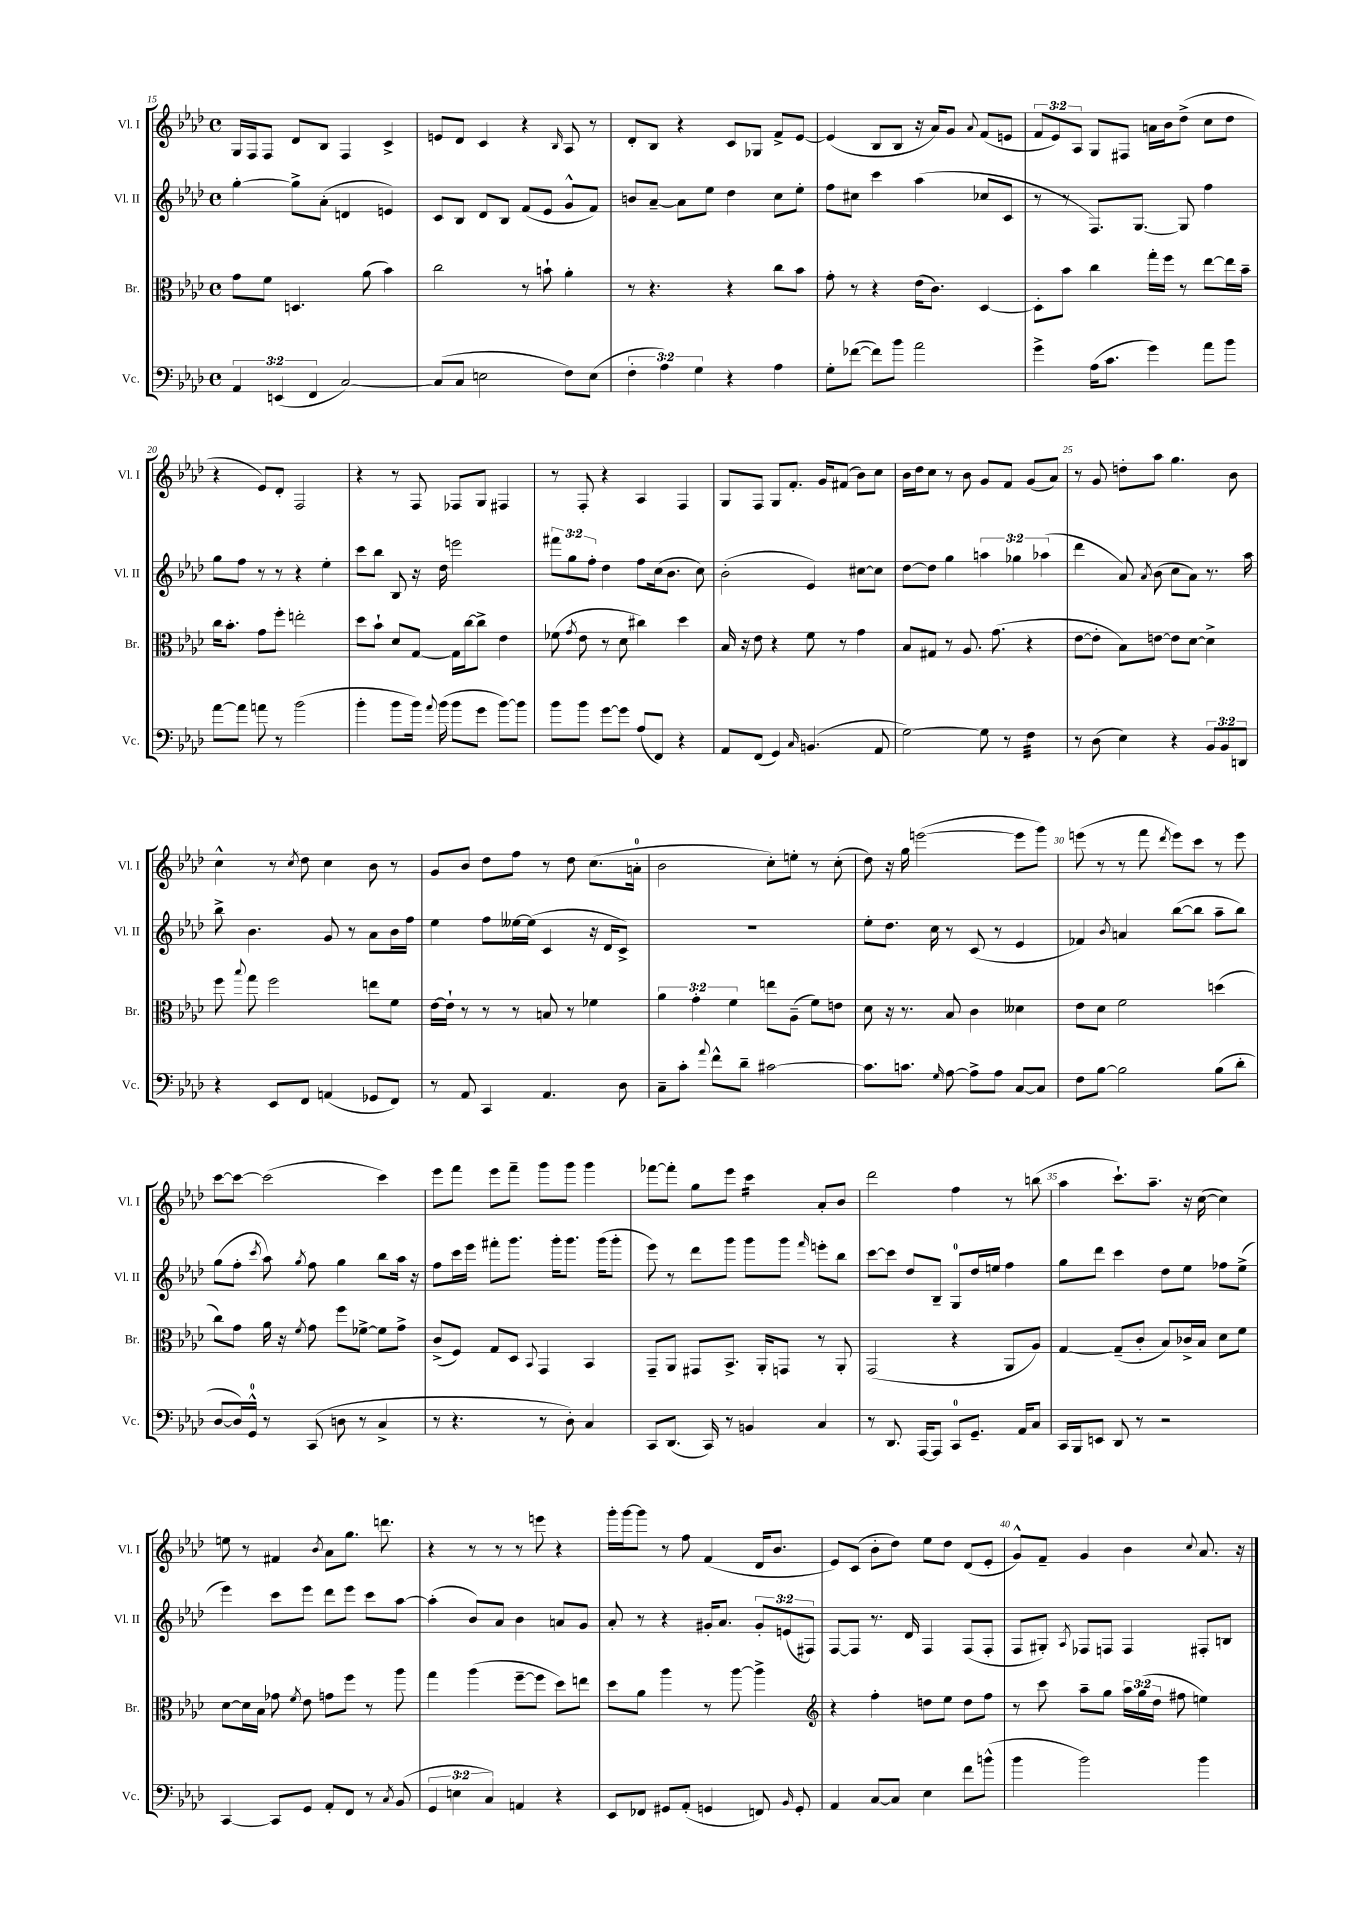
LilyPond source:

<<
\new StaffGroup <<
\new Staff = "s0" \with { instrumentName = "Vl. I" shortInstrumentName = "Vl. I" } {
    \clef treble \key aes \major \defaultTimeSignature \time 4/4 \override Staff.TupletNumber.text = #tuplet-number::calc-fraction-text
    \autoBeamOff g16[ f16 f8] des'8[ bes8] f4 c'4-> |
    e'8[ des'8] c'4 r4 \grace { bes16 } aes8 r8 |
    des'8[-. bes8] r4 c'8[ ges8] f'8[-> ees'8]~ |
    ees'4( bes8[ bes8] r16 aes'16[) g'8] \appoggiatura { aes'8 } f'8[( e'8] |
    \tuplet 3/2 { f'8[ ees'8) aes8] } g8[ fis8] a'16[ bes'16 des''8]->( c''8[ des''8] |
    r4 ees'8[) des'8]-. f2 |
    r4 r8 f8 fes8[ g8] fis4 |
    r8 f8-. r4 aes4 f4 |
    g8[ f8] g8[ f'8.]-. g'16[ fis'8]( bes'8[) c''8] |
    bes'16[ des''16 c''8] r8 bes'8 g'8[ f'8] g'8[( aes'8]) |
    r8 g'8 d''8[-. aes''8] g''4. bes'8 |
    c''4-^ r8 \acciaccatura { c''8 } des''8 c''4 bes'8 r8 |
    g'8[ bes'8] des''8[ f''8] r8 des''8 c''8.[( a'16]-0-. |
    bes'2 c''8[-.) e''8]-. r8 c''8-.( |
    des''8) r16 g''16 e'''2~( e'''8[ g'''8]) |
    e'''8( r8 r8 f'''8 \acciaccatura { des'''8 } e'''8[) c'''8] r8 e'''8 |
    c'''8[~ c'''8]~ c'''2( c'''4) |
    ees'''8[ f'''8] ees'''8[ f'''8]-- g'''8[ g'''8] g'''4 |
    fes'''8[~ fes'''8]-. g''8[ ees'''8] c'''4:16 aes'8[-. bes'8] |
    des'''2 f''4 r8 b''8( |
    aes''4 c'''8.[-!) aes''8.]-- r16 c''16~( c''4) |
    e''8 r8 fis'4 \acciaccatura { bes'8 } aes'8[ g''8.] d'''8. |
    r4 r8 r8 r8 e'''8 r4 |
    g'''16[-. g'''16~ g'''8] r8 f''8 f'4( des'16[ bes'8.] |
    ees'8[) c'8]( bes'8[-. des''8]) ees''8[ des''8] des'8[( ees'8]-. |
    g'8[-^) f'8]-- g'4 bes'4 \appoggiatura { c''8 } aes'8. r16 \bar "|." |
}
\new Staff = "s1" \with { instrumentName = "Vl. II" shortInstrumentName = "Vl. II" } {
    \clef treble \key aes \major \defaultTimeSignature \time 4/4 \override Staff.TupletNumber.text = #tuplet-number::calc-fraction-text
    \autoBeamOff g''4~-. g''8[-> aes'8]-.( d'4 e'4) |
    c'8[ bes8] des'8[ bes8] f'8[( ees'8] g'8[-^ f'8]) |
    b'8[ aes'8]~-- aes'8[ ees''8] des''4 c''8[ ees''8]-. |
    f''8[ cis''8] c'''4 aes''4( ces''8[ c'8] |
    r8 r8 f8.[) g8.]~ g8 f''4 |
    g''8[ f''8] r8 r8 r4 ees''4-. |
    c'''8[ bes''8] bes8 r16 des''16 e'''2 |
    \tuplet 3/2 { fis'''8[ g''8 f''8]-. } des''4 f''8[ c''16( bes'8.] c''8) |
    bes'2-.( ees'4) cis''8[~ cis''8] |
    des''8[~ des''8] g''4 \tuplet 3/2 { a''4 ges''4 aes''4( } |
    des'''4 aes'8) \acciaccatura { aes'8 } bes'8( c''8[ aes'8]) r8. aes''16 |
    bes''8-> bes'4. g'8 r8 aes'8[ bes'16 f''16] |
    ees''4 f''8[ eeses''16~ eeses''16]( c'4 r16 des'16[ c'8]->) |
    R1 |
    ees''8[-. des''8.] c''16 r8 c'8( r8 ees'4 |
    fes'4) \acciaccatura { bes'8 } a'4 bes''8[~( bes''8] aes''8[-- bes''8]) |
    g''8[( f''8]-. \acciaccatura { c'''8 } aes''8) \acciaccatura { g''8 } f''8 g''4 bes''8[ aes''16] r16 |
    f''8[ c'''16 ees'''16] fis'''8[-. g'''8.] g'''16[-. g'''8.] g'''16[( g'''8]-. |
    ees'''8) r8 des'''8[ g'''8] g'''8[ g'''8] \grace { f'''16 } e'''8[-. bes''8] |
    c'''8[~ c'''8] des''8[ bes8]-- g8[-0 des''16 e''16] f''4 |
    g''8[ des'''8] c'''4 des''8[ ees''8] fes''8[ ees''8]->( |
    ees'''4) c'''8[ ees'''8] des'''8[ ees'''8] c'''8[ aes''8]~ |
    aes''4-.( bes'8[) aes'8] bes'4 a'8[ g'8] |
    aes'8-. r8 r4 gis'16[-. aes'8.] \tuplet 3/2 { gis'8[-. e'8( fis8]) } |
    f8[~ f8] r8. des'16 f4 f8[( f8]-. |
    f8[ gis8]-.) \acciaccatura { aes8 } fes8[ f8] f4 fis8[-. b8] \bar "|." |
}
\new Staff = "s2" \with { instrumentName = "Br." shortInstrumentName = "Br." } {
    \clef alto \key aes \major \defaultTimeSignature \time 4/4 \override Staff.TupletNumber.text = #tuplet-number::calc-fraction-text
    \autoBeamOff g'8[ f'8] d4. aes'8( bes'4) |
    c''2 r8 b'8-! aes'4-. |
    r8 r4. r4 c''8[ bes'8] |
    g'8-. r8 r4 ees'16[( c'8.]) des4~ |
    des8[-. bes'8] c''4 g''16[-. f''16] r8 ees''8[~ ees''16 bes'16]-- |
    c''16[ bes'8.]-. g'8[ f''8]-. e''2-. |
    des''8[ bes'8]-! des'8[ g8]~ g16[ c''16~ c''8]-> ees'4 |
    fes'8( \acciaccatura { g'8 } ees'8 r8 des'8 cis''4) des''4 |
    bes16 r16 ees'8 r4 f'8 r8 g'4 |
    bes8[ gis8] r8 aes8. g'8.( r4 |
    ees'8[~ ees'8]-. bes8[) e'8]~ e'8[ des'8]~ des'4-> |
    f''8 \appoggiatura { bes''8 } g''8 f''2 e''8[ f'8] |
    ees'16[~ ees'16]-! r8 r8 r8 b8 r8 fes'4 |
    \tuplet 3/2 { aes'4 g'4-. f'4 } e''8[ aes8]--( f'8[) e'8] |
    des'8 r16 r8. bes8 c'4 deses'4 |
    ees'8[ des'8] f'2 d''4( |
    c''8[) g'8] aes'16 r16 \acciaccatura { f'8 } g'8 f''8[ fes'8]~-> fes'8[ g'8]-> |
    c'8[->( f8]) g8[ des8] \appoggiatura { bes,8 } g,4 bes,4 |
    g,8[-- aes,8] gis,8[ bes,8.]-> aes,16[-. g,8] r8 aes,8-. |
    g,2( r4 aes,8[ aes8]) |
    g4~ g8[--( c'8]-. bes8[) ces'16-> bes16] des'8[ f'8] |
    des'8[~ des'16 bes16] ges'8 \acciaccatura { f'8 } ees'8 g'8[ f''8] r8 aes''8 |
    g''4 aes''4( f''8[~-- f''8] des''8[) e''8] |
    des''8[ aes'8] aes''4 r8 aes''8~ aes''4-> |
    \clef treble r4 f''4-. d''8[ ees''8] d''8[ f''8] |
    r8 c'''8 aes''8[-- g''8] \tuplet 3/2 { aes''16[ g''16( des''16] } fis''8 e''4) \bar "|." |
}
\new Staff = "s3" \with { instrumentName = "Vc." shortInstrumentName = "Vc." } {
    \clef bass \key aes \major \defaultTimeSignature \time 4/4 \override Staff.TupletNumber.text = #tuplet-number::calc-fraction-text
    \autoBeamOff \tuplet 3/2 { aes,4 e,4( f,4 } c2~) |
    c8[( c8] e2 f8[) e8]( |
    \tuplet 3/2 { f4-. aes4) g4 } r4 aes4 |
    g8[-. fes'8]~( fes'8[) bes'8] aes'2 |
    g'4-> aes16[( c'8.] g'4) aes'8[ bes'8] |
    aes'8[~ aes'8] a'8 r8 bes'2( |
    bes'4-. bes'8[ bes'16]) \appoggiatura { aes'8 } bes'16( bes'8[ g'8] bes'8[~) bes'8] |
    bes'8[ bes'8] g'8[~ g'8] aes8[( f,8]) r4 |
    aes,8[ f,8]( g,4) \grace { c16 } b,4.( aes,8 |
    g2~) g8 r8 f4:32 |
    r8 des8( ees4) r4 \tuplet 3/2 { bes,8[ bes,8 d,8] } |
    r4 ees,8[ f,8] a,4( ges,8[ f,8]) |
    r8 aes,8 c,4 aes,4. des8 |
    c8[-- c'8]-. \appoggiatura { aes'8 } f'8[-^ des'8]-- cis'2~ |
    cis'8.[ c'8.] \grace { g16 } aes8~ aes8[-> aes8] c8[~ c8] |
    f8[ bes8]~ bes2 bes8[( des'8]-. |
    des8[~ des16) g,16]-0-^ r8 c,8( d8 r8 c4-> |
    r8 r4. r8 des8-.) c4 |
    c,8[ des,8.]( c,16) r8 b,4 c4 |
    r8 des,8. aes,,16[~ aes,,8] c,8[-0 g,8.]-- aes,16[ c8] |
    c,16[ bes,,16 e,8] des,8 r8 r2 |
    c,4~ c,8[ g,8] aes,8[-. f,8] r8 \acciaccatura { c8 } bes,8( |
    \tuplet 3/2 { g,4 e4 c4) } a,4 r4 |
    ees,8[ fes,8] gis,8[ aes,8]-.( g,4 f,8) \grace { bes,16 } g,8-. |
    aes,4 c8[~ c8] ees4 f'8[ b'8]-^( |
    bes'4 bes'2) bes'4 \bar "|." |
}
>>
>>
\layout { \context { \Score currentBarNumber = #15 \override BarNumber.break-visibility = ##(#f #t #t) barNumberVisibility = #(every-nth-bar-number-visible 5) } }
